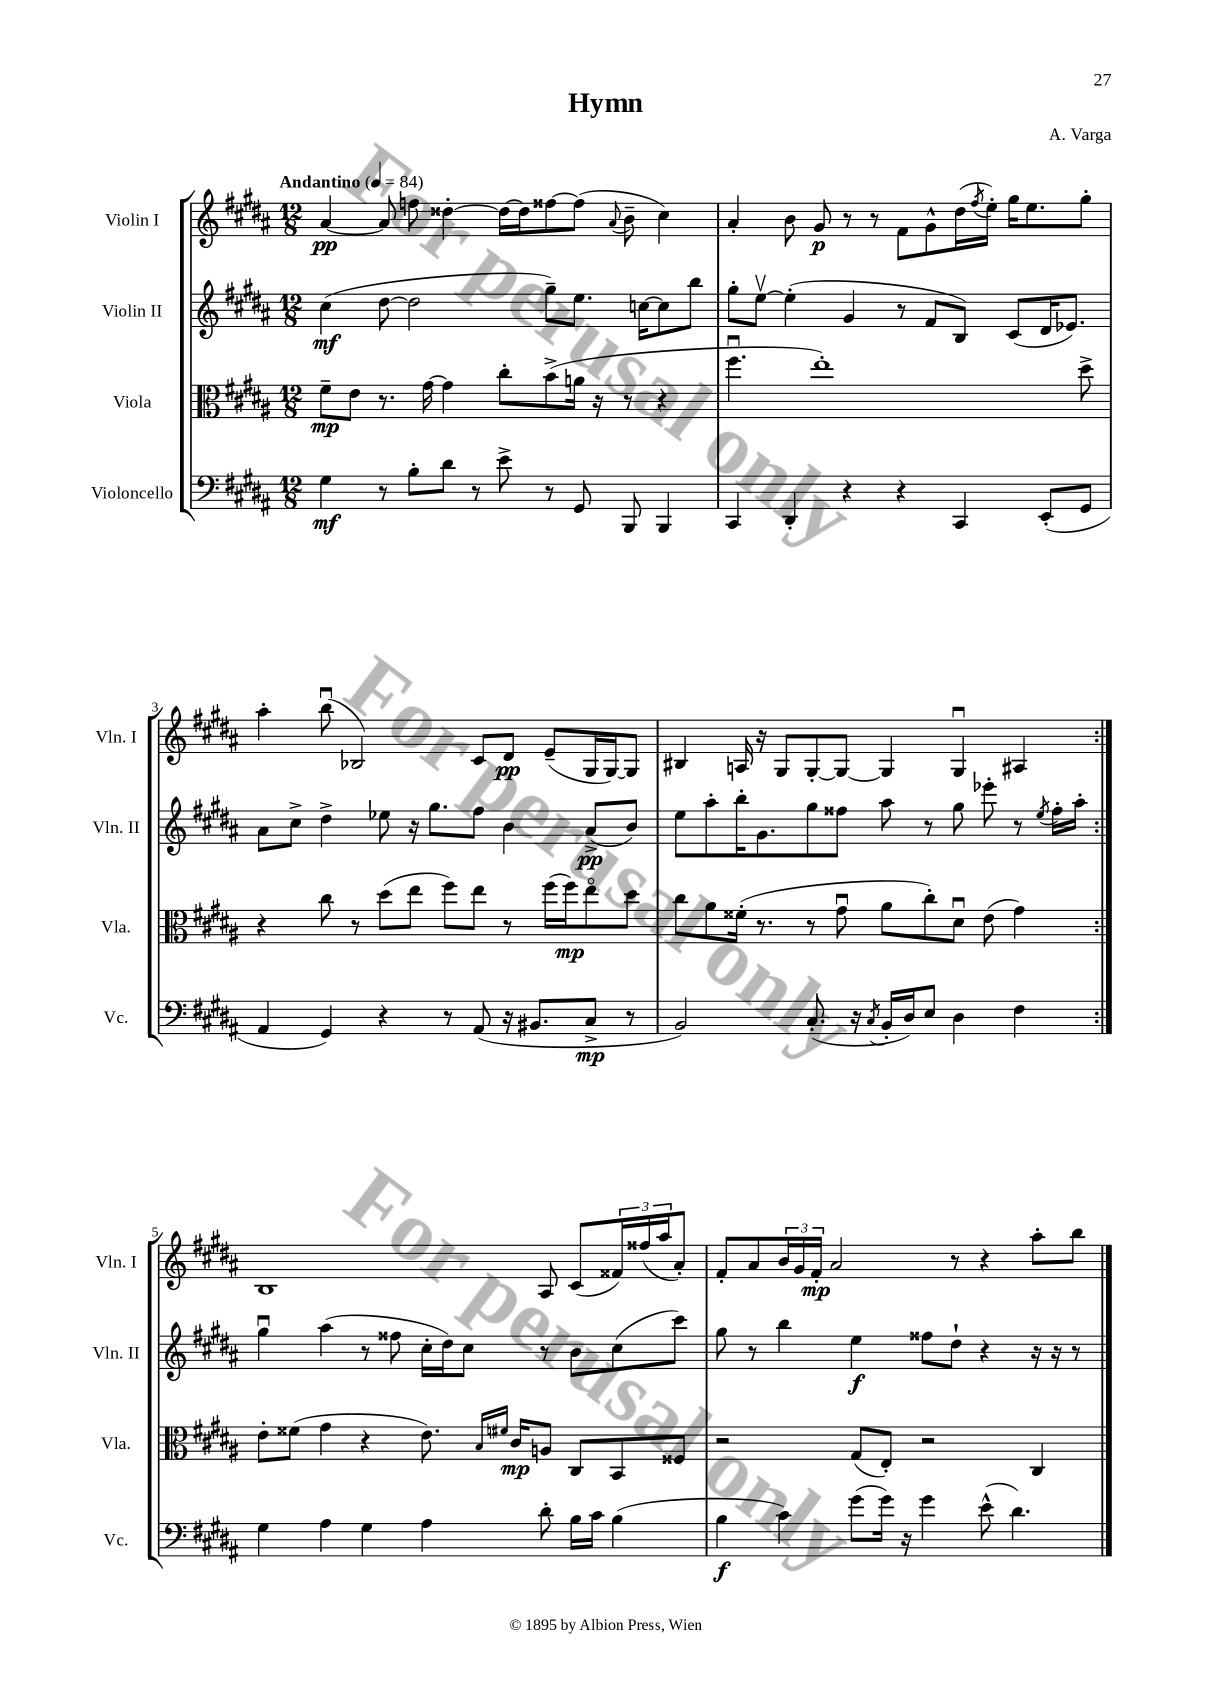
\header { title = "Hymn" composer = "A. Varga" }
<<
\new StaffGroup <<
\new Staff = "s0" \with { instrumentName = "Violin I" shortInstrumentName = "Vln. I" } {
    \clef treble \key b \major \numericTimeSignature \time 12/8 \tempo "Andantino" 4 = 84
    \repeat volta 2 { ais'4~\pp ais'8 f''8 disis''4~-. disis''16~ disis''16 fisis''8~ fisis''8( \appoggiatura { ais'8 } b'8-- cis''4) |
    ais'4-. b'8 gis'8\p r8 r8 fis'8 gis'8-^ dis''16( \acciaccatura { fis''8 } e''16-.) gis''16 e''8. gis''8-. |
    ais''4-. b''8\downbow( bes2) cis'8 dis'8\pp e'8--( gis16 gis16~) gis8 |
    bis4 a16 r16 gis8 gis8~-. gis8~ gis4 gis4\downbow ais4 | }
    b1 ais8 cis'8( \tuplet 3/2 { fisis'16) fisis''16( ais''16 } ais'8-.) |
    fis'8-. ais'8 \tuplet 3/2 { b'16 gis'16 fis'16-.\mp } ais'2 r8 r4 ais''8-. b''8 \bar "|." |
}
\new Staff = "s1" \with { instrumentName = "Violin II" shortInstrumentName = "Vln. II" } {
    \clef treble \key b \major \numericTimeSignature \time 12/8
    \repeat volta 2 { cis''4\mf( dis''8~ dis''2 gis''8--) e''8. c''16~ c''8 b''8 |
    gis''8-. e''8~\upbow e''4-.( gis'4 r8 fis'8 b8) cis'8( dis'16 ees'8.) |
    ais'8 cis''8-> dis''4-> ees''8 r16 gis''8. fis''8 b'4 ais'8->\pp( b'8) |
    e''8 ais''8-. b''16-. gis'8. gis''8 fisis''8 ais''8 r8 gis''8 ees'''8-. r8 \acciaccatura { e''8 } fisis''16-. ais''16-. | }
    gis''4\downbow ais''4( r8 fisis''8 cis''16-. dis''16) cis''8 r8 b'8 cis''8( cis'''8) |
    gis''8 r8 b''4 e''4\f fisis''8 dis''8-! r4 r16 r16 r8 \bar "|." |
}
\new Staff = "s2" \with { instrumentName = "Viola" shortInstrumentName = "Vla." } {
    \clef alto \key b \major \numericTimeSignature \time 12/8
    \repeat volta 2 { fis'8--\mp e'8 r8. gis'16~ gis'4 cis''8-. b'8->( a'16 r16 r8 r4 |
    fis''4.\downbow e''1-.) dis''8-> |
    r4 cis''8 r8 dis''8( e''8 fis''8) e''8 r8 fis''16( fis''16\mp) e''8\flageolet dis''8 |
    cis''8 ais'8 fisis'16-.( r8. r8 gis'8\downbow ais'8 cis''8-.) dis'8\downbow e'8( gis'4) | }
    e'8-. fisis'8( gis'4 r4 e'8.) \grace { b16 fis'16 } cis'16\mp a8 cis8 b,8 fisis8 |
    r2 gis8( e8-.) r2 cis4 \bar "|." |
}
\new Staff = "s3" \with { instrumentName = "Violoncello" shortInstrumentName = "Vc." } {
    \clef bass \key b \major \numericTimeSignature \time 12/8
    \repeat volta 2 { gis4\mf r8 b8-. dis'8 r8 e'8-> r8 gis,8 b,,8 b,,4 |
    cis,4 dis,4-. r4 r4 cis,4 e,8-.( gis,8 |
    ais,4 gis,4) r4 r8 ais,8( r16 bis,8. cis8->\mp r8 |
    b,2) cis8.-.( r16 \acciaccatura { cis8 } b,16-. dis16) e8 dis4 fis4 | }
    gis4 ais4 gis4 ais4 dis'8-. b16 cis'16 b4( |
    b4\f cis'4) gis'8( gis'16) r16 gis'4 e'8-^( dis'4.) \bar "|." |
}
>>
>>
